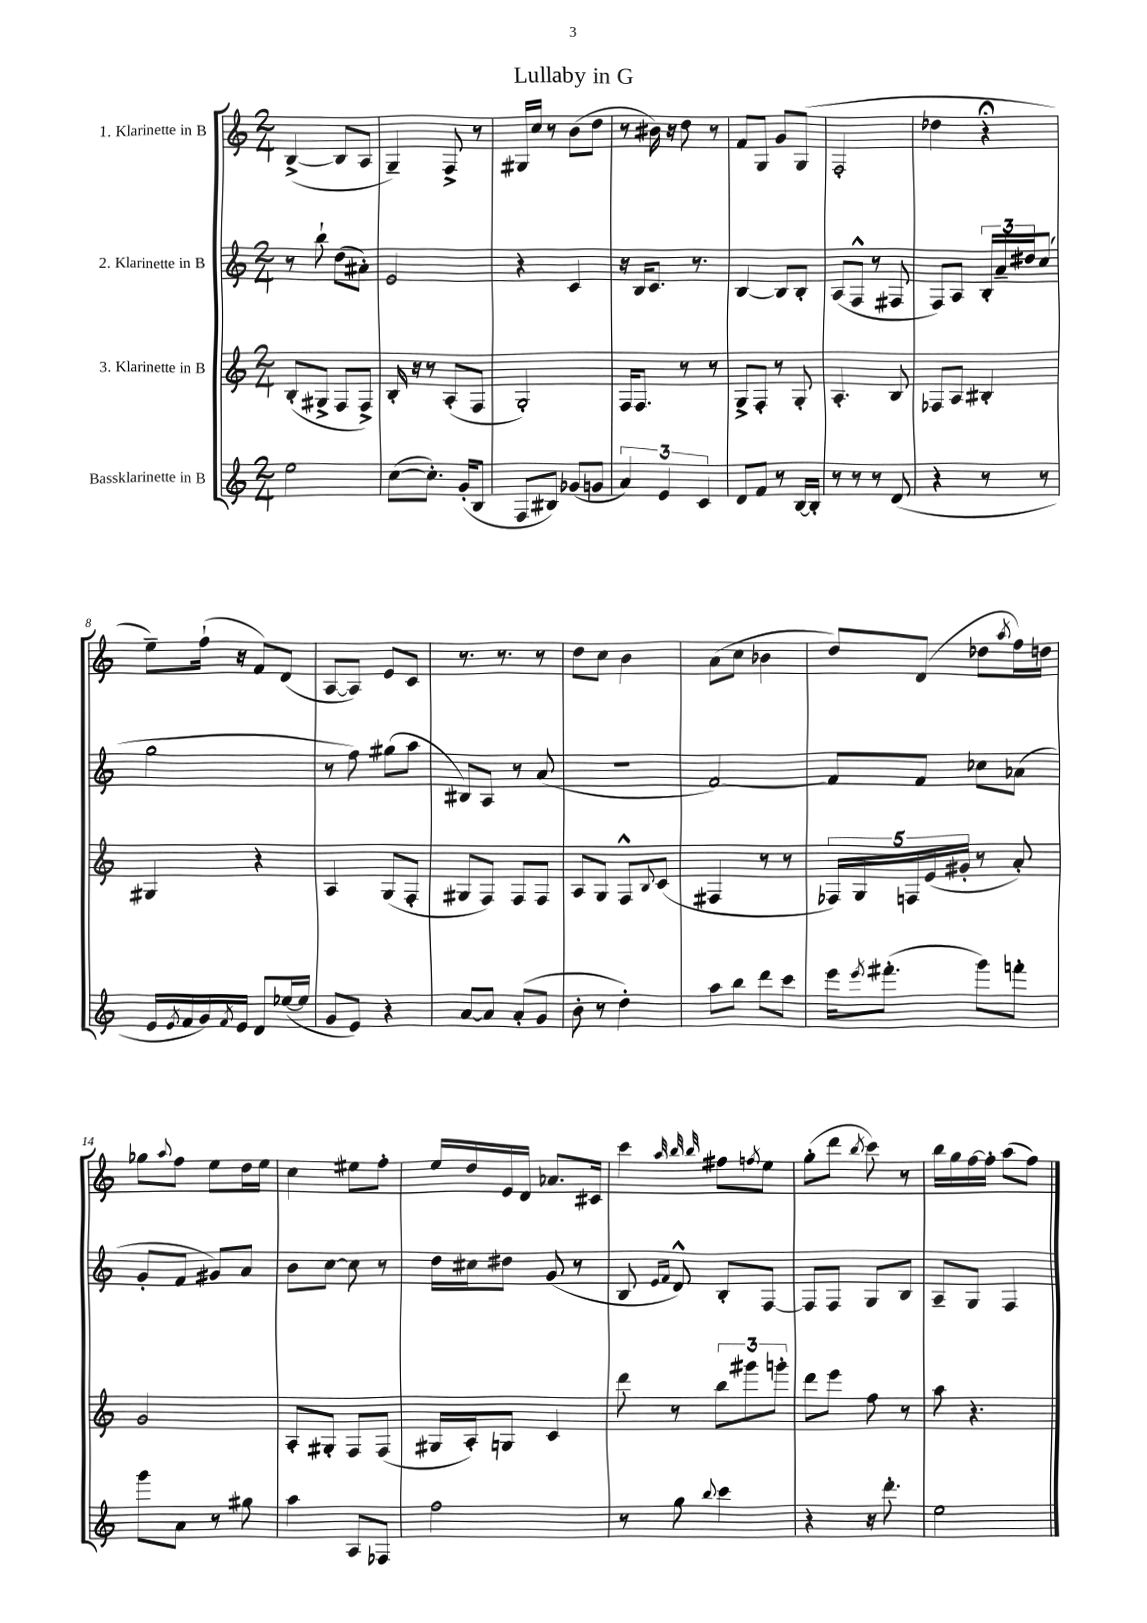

**kern	**kern	**kern	**kern
*staff4	*staff3	*staff2	*staff1
*clefG2	*clefG2	*clefG2	*clefG2
*k[]	*k[]	*k[]	*k[]
*M2/4	*M2/4	*M2/4	*M2/4
2ee	(8B'	8r	([4B^
.	8G#^	8bb`	.
.	8F	(8dd	8B]
.	8F^)	8a#')	8A
=	=	=	=
([8cc	16B'	2e	4G~)
.	16r	.	.
8.cc'])	8r	.	.
.	(8A'	.	8F^
(16g'	.	.	.
8B	8F	.	8r
=	=	=	=
8F	2G')	4r	16G#
.	.	.	16cc
8B#)	.	.	8r
(8g-	.	4c	(8b
8g	.	.	8dd
=	=	=	=
6a)	16F	16r	8r
.	8.F	16B	.
.	.	8.c	16b#)
6e	.	.	.
.	.	.	16r
.	8r	.	8dd
.	.	8.r	.
6c	.	.	.
.	8r	.	8r
=	=	=	=
8d	8G^	[4B	8f
8f	8F'	.	8G
8r	8r	8B]	8g
[16B	8G'	8B'	(8G
16B']	.	.	.
=	=	=	=
8r	4.A'	(8A	2F'
8r	.	8F^^	.
8r	.	8r	.
(8d	8B	8F#	.
=	=	=	=
4r	8F-	8F)	4dd-
.	8A	8A	.
8r	4B#'	24B'	4r;
.	.	24a~	.
.	.	24dd#	.
8r	.	(8cc	.
=	=	=	=
16e	4G#	2gg	8ee~)
8qe	.	.	.
16f	.	.	.
16g)	.	.	(16ff`
8qf	.	.	.
16e	.	.	16r
8d	4r	.	8f)
([16ee-	.	.	(8d
16ee-]	.	.	.
=	=	=	=
8g	4A	8r	[8A
8e)	.	8ff)	8A])
4r	(8G	(8gg#	8e
.	8F'	8aa	8c
=	=	=	=
[8a	8G#	8B#)	8.r
8a]	8F)	8A	.
.	.	.	8.r
(8a'	8F	8r	.
8g	8F	(8a	8r
=	=	=	=
8b'	8A	2r	8dd
8r	8G	.	8cc
4dd')	8F^^	.	4b
.	8qqB	.	.
.	(8c	.	.
=	=	=	=
8aa	4F#	[2f)	(8a
8bb	.	.	8cc
8ddd	8r	.	4b-
8ccc	8r	.	.
=	=	=	=
16eee	20F-)	8f]	8dd)
.	20G	.	.
8qeee	.	.	.
(8.fff#'	.	.	.
.	20F	.	.
.	.	8f	(8d
.	(20e	.	.
.	20g#'	.	.
8ggg)	8r	8cc-	8dd-
.	.	.	8qaa
8fff'	8a')	(8a-	16ff)
.	.	.	16dd
=	=	=	=
8ggg	2g	8g'	8gg-
.	.	.	8qqaa
8a	.	8f	8ff
8r	.	8g#)	8ee
8gg#	.	8a	16dd
.	.	.	16ee
=	=	=	=
4aa	8A'	8b	4cc
.	8G#'	[8cc	.
8A	8F	8cc]	8ee#
8F-	(8F	8r	8ff'
=	=	=	=
2ff	16G#	16dd	16ee
.	16A')	16cc#	16dd
.	8G	8dd#	16e
.	.	.	16d
.	4c	(8g	8.a-
.	.	8r	.
.	.	.	16c#
=	=	=	=
8r	8ddd	8B	4ccc
.	.	16qqe	.
.	.	16qqf	.
8gg	8r	8d^^)	.
.	.	.	32qqaa
.	.	.	32qqbb
8qqbb	.	.	32qqbb
4ccc	12bb	8B'	8ff#
.	12ggg#	.	.
.	.	.	8qff
.	.	[8F	8ee
.	12ggg'	.	.
=	=	=	=
4r	8ddd	8F]	(8gg'
.	8eee	8F	8ddd
.	.	.	8qbb
16r	8ff	8G	8ccc)
8.ddd'	.	.	.
.	8r	8B	8r
=	=	=	=
2ee	8aa	8A~	16bb
.	.	.	16gg
.	4.r	8G	[16ff
.	.	.	16ff']
.	.	4F	(8aa
.	.	.	8ff)
==	==	==	==
*-	*-	*-	*-
